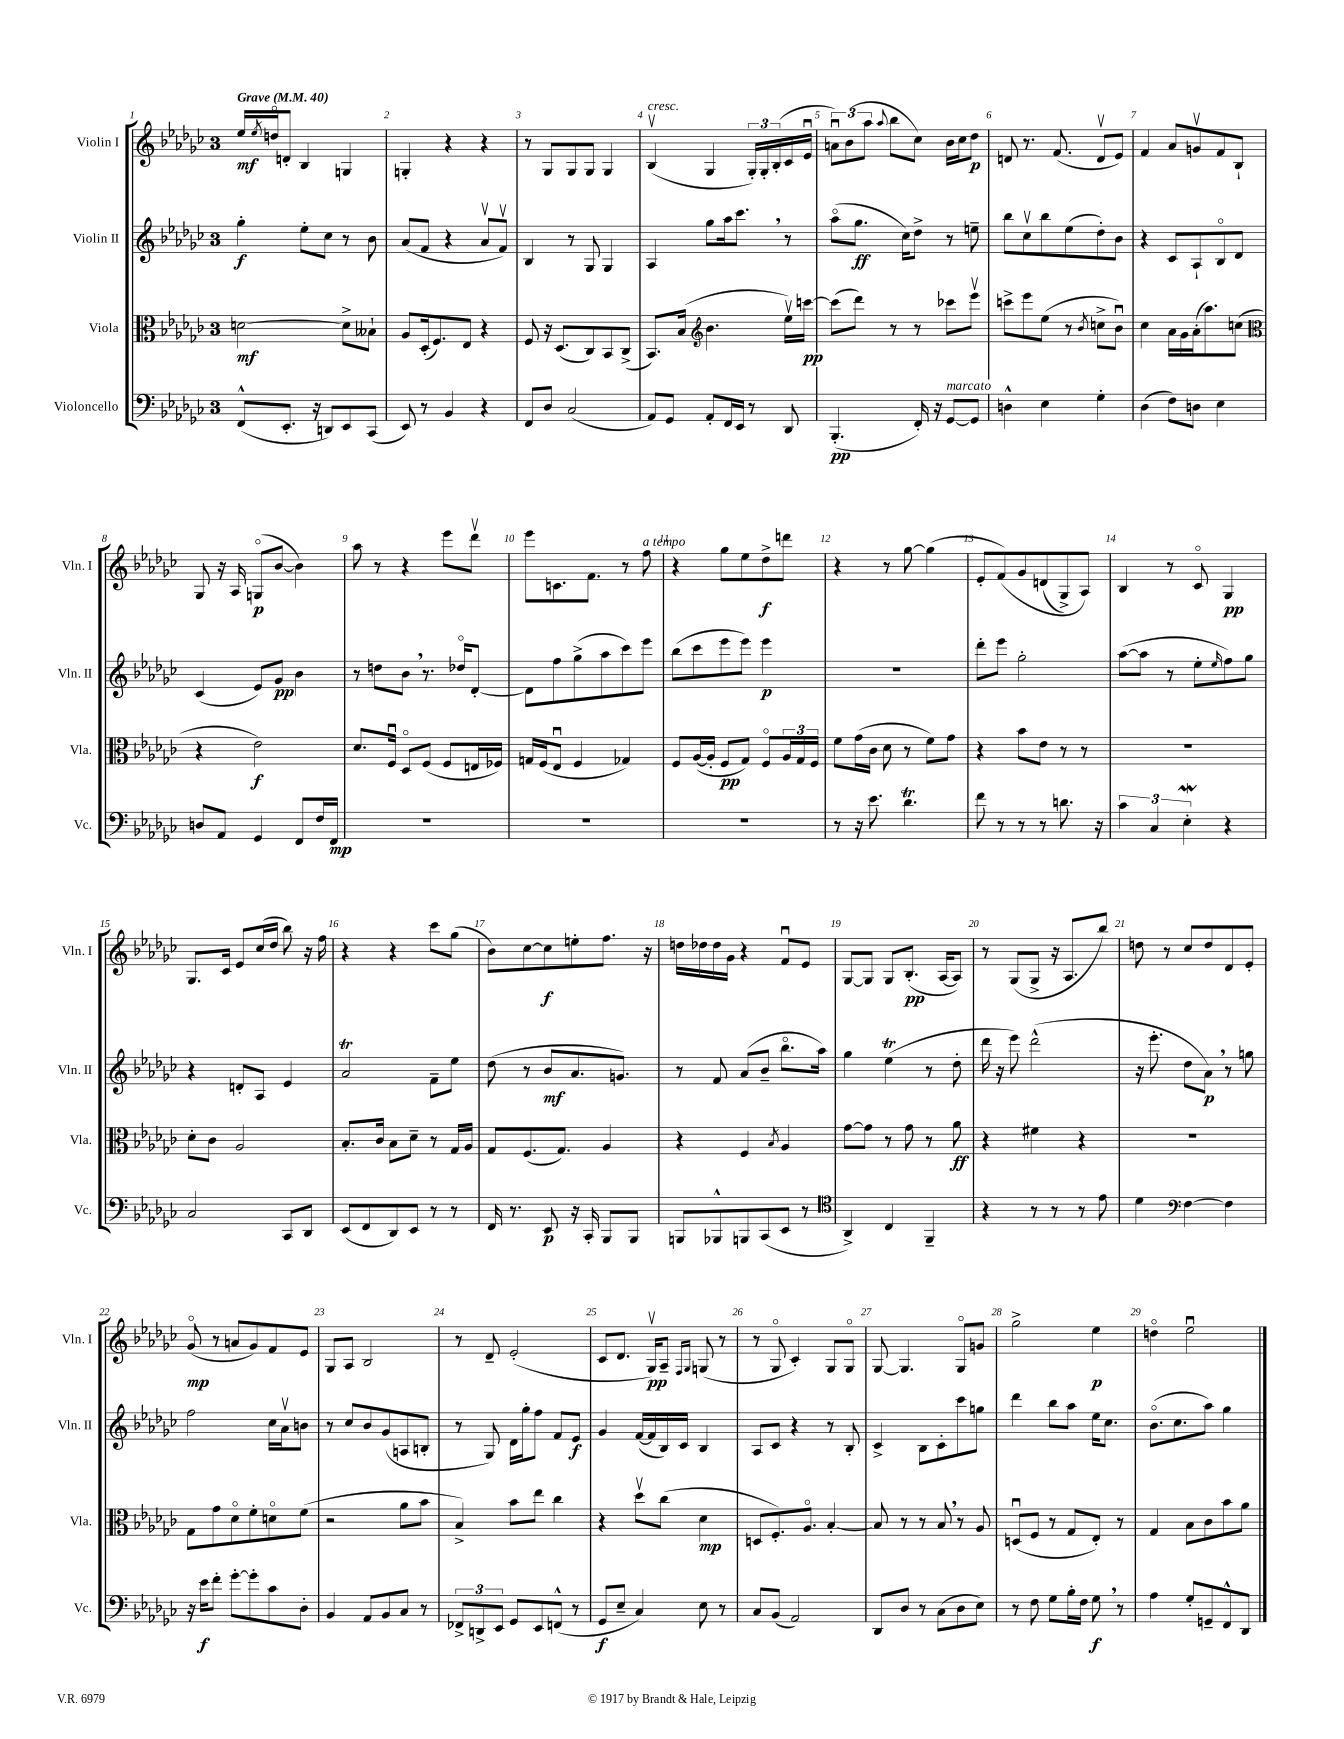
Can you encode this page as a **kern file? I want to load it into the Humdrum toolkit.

**kern	**kern	**kern	**kern
*staff4	*staff3	*staff2	*staff1
*clefF4	*clefC3	*clefG2	*clefG2
*k[b-e-a-d-g-c-]	*k[b-e-a-d-g-c-]	*k[b-e-a-d-g-c-]	*k[b-e-a-d-g-c-]
*M3/4	*M3/4	*M3/4	*M3/4
*MM40	*MM40	*MM40	*MM40
(8FF^^/L	[2d\	4gg-'\	16ee-/LL
.	.	.	8qee-/
.	.	.	16ddo/J
8.EE-'/J	.	.	8d'/J
.	.	8ee-'\L	4B-/
16r	.	.	.
8DD/L)	.	8cc-\J	.
8EE-/	8d^\]L	8r	4G/
(8CC-/J	8B--`\J	8b-\	.
=	=	=	=
8EE-/)	8A-/L	(8a-/L	4G'/
8r	(16D-'/k	8f/J	.
.	8.F/)	.	.
4BB-/	.	4r	4r
.	8E-/J	.	.
4r	4r	8a-v/L	4r
.	.	8fv/J)	.
=	=	=	=
8FF/L	8F/	4B-/	8r
8D-/J	16r	.	8G-/L
.	(8.D-/L	.	.
(2C-/	.	8r	8G-/
.	8C-/)	8G-/	8G-/J
.	8BB-/	4G-/	4G-/
.	(8C-^/J	.	.
=	=	=	=
8AA-/L)	8.BB-/L)	4A-/	(4B-v/
8GG-/J	.	.	.
.	(16B-/Jk	.	.
*	*clefG2	*	*
8AA-'/L	4.b-\	8gg-\L	4G-/
16FF/L	.	16aa-\k	.
16EE-/JJ	.	8.ccc-\J	.
8r	.	.	24G-'/LL)
.	.	.	24G-'/
.	.	.	(24B-'/
8DD-/	16ee-v\LL)	8r	16c-/
.	[16ccc\JJ	.	16e-u/JJ
=	=	=	=
(4.BBB-'/	(8ccc\]L	(8aa-o\L	12au\L)
.	.	.	(12b-\
.	8ddd-\J)	8.gg-\J	.
.	.	.	12aa-\J
.	.	.	8qqaa-/
.	8r	.	8bb-\L
.	.	16cc-\LK)	.
16FF'/)	8r	8dd-^\J	8cc-\J)
16r	.	.	.
[8GG-/L	8ccc-\L	8r	16b-\LL
.	.	.	16cc-\J
8GG-/]J	8eee-v\J	8ee~\	8dd-\J
=	=	=	=
4D^^\	8ccc^\L	8bb-\L	8d/
.	8eee-\	8cc-v\	8.r
4E-\	(8ee-\J	8bb-\	.
.	.	.	(8.f/
.	8r	(8ee-\	.
.	8qb-/	.	.
4G-'\	8cc^\L	8dd-'\)	8dv/L
.	8b-u\J)	8b-\J	8e-/J)
=	=	=	=
(4D-\	4cc-\	4r	4f/
8F\L)	16a-\LL	8c-/L	8a-/L
.	16g-\	.	.
8D\J	(16a-'\J	8A-`/	8gv/
.	8.aa-\)	.	.
4E-\	.	8B-o/	8f/
.	(8cc\J	8d-/J	8B-`/J
=	=	=	=
*	*clefC3	*	*
8D/L	4r	(4c-/	8G-/
8AA-/J	.	.	16r
.	.	.	16A-/
4GG-/	2e-\)	8e-/L)	(8Go/L
.	.	8g-/J	[8b-/J
8FF/L	.	4b-\	4b-\])
16F/L	.	.	.
16FF/JJ	.	.	.
=	=	=	=
2.r	8.d-/L	8r	8aa-\
.	.	8dd\L	8r
.	16Fu/Jk	.	.
.	8D-o/L	8b-\J	4r
.	(8F/J	8.r	.
.	8F/L	.	8eee-\L
.	.	16dd-o/LK	.
.	16E/L	[8d-'/J	8ddd-v\J
.	16F-/JJ)	.	.
=	=	=	=
2.r	16G/LL	8d-\]L	8eee-\L
.	(16F/J	.	.
.	8E-u/J	8ff\	8.c\
.	4F/	(8gg-^\	.
.	.	.	8.f\J
.	.	8aa-\	.
.	4G-/)	8ccc-\)	8r
.	.	8eee-\J	8ff\
=	=	=	=
2.r	8F/L	(8bb-\L	4r
.	([16A-/L	8ccc-\	.
.	16A-'/]JJ	.	.
.	8F/L	8eee-\	8gg-\L
.	8G-/J)	8eee-\J)	8ee-\
.	8Fo/L	4eee-\	8dd-^\
.	24A-/L	.	8ddd\J
.	24G-/	.	.
.	24F/JJ	.	.
=	=	=	=
8r	8f\L	2.r	4r
16r	(16g-\L	.	.
8.e-\	16c-\JJ	.	.
.	8d-\	.	8r
4.d-\	8r	.	[8gg-\
.	8f\L)	.	(4gg-\]
.	8g-\J	.	.
=	=	=	=
8f\	4r	8ddd-'\L	8e-'/L
8r	.	8eee-\J	&(8f/)
8r	8b-\L	2gg-'\	8g-/
8r	8e-\J	.	(8d/
8.d\	8r	.	8G-^/)
.	8r	.	8A-/J&)
16r	.	.	.
=	=	=	=
6c-\	2.r	([8aa-\L	4B-/
.	.	8aa-\]J	.
6C-/	.	.	.
.	.	8r	8r
6E-'\	.	.	.
.	.	8ee-'\L	8c-o/
.	.	16qqee-/	.
4r	.	8ff\)	4G-/
.	.	8gg-\J	.
=	=	=	=
2C-/	8d-'\L	4r	8.G-/L
.	8c-\J	.	.
.	.	.	16c-/Jk
.	2A-/	8d'/L	8e-/L
.	.	8A-/J	(16cc-/L
.	.	.	16dd-/JJ
8CC-/L	.	4e-/	8bb-\)
8DD-/J	.	.	16r
.	.	.	16ff\
=	=	=	=
(8EE-/L	8.B-'/L	2a-/	4r
8FF/	.	.	.
.	16c-/Jk	.	.
8DD-/)	8B-\L	.	4r
8EE-/J	8d-~\J	.	.
8r	8r	8f~\L	8ccc-\L
8r	16G-/LL	8ee-\J	(8gg-\J
.	16A-/JJ	.	.
=	=	=	=
16FF/	8G-/L	(8dd-\	8b-\L)
8.r	.	.	.
.	(8.F/	8r	[8cc-\
8EE-/	.	8b-/L	8cc-\]
.	8.G-/J)	.	.
16r	.	8.a-/	8ee'\
16CC-'/	.	.	.
8BBB-/L	4A-/	.	8.ff\J
.	.	8.g/J)	.
8BBB-/J	.	.	.
.	.	.	16r
=	=	=	=
8BBB/L	4r	8r	16dd\LL
.	.	.	16dd-\
8BBB-^^/	.	8f/	16dd-\
.	.	.	16g-\JJ
8BBB/	4F/	(8a-/L	4r
(8CC-/	.	8b-~/J	.
.	8qB-/	.	.
8EE-/J	4A-/	8.bb-o\L	8fu/L
8r	.	.	8e-/J
.	.	16aa-\Jk)	.
=	=	=	=
*clefC4	*	*	*
4AA-^/)	[8g-\L	4gg-\	[8G-/L
.	8g-\]J	.	8G-/]J
4C-/	8r	(4ee-\	8G-/L
.	8g-\	.	(8.B-'/J
4FF~/	8r	8r	.
.	.	.	[16A-/LK
.	8a-\	8dd-'\	8A-/]J)
=	=	=	=
4r	4r	16ddd-\	8r
.	.	16r	.
.	.	8eee-\)	(8G-/L
8r	4f#\	(2ddd-^^\	8G-^/J
8r	.	.	16r
.	.	.	8.A-/L
8r	4r	.	.
8e-\	.	.	8bb-/J)
=	=	=	=
4d-\	2.r	16r	8dd\
.	.	8.eee-'\	.
.	.	.	8r
*clefF4	*	*	*
[4F\	.	8dd-\L	8cc-/L
.	.	8a-\J)	8dd/
4F\]	.	8r	8d-/
.	.	8gg\	8e-'/J
=	=	=	=
16r	8G-\L	2ff\	(8g-o/
16e-\LK	.	.	.
8f'\J	8g-\	.	8r
[8g-'\L	8d-o\	.	8a/L
8g-'\]	8f'\	.	8g-/)
8c-\	8do\	16cc-\LL	8f/
.	.	16a-v\J	.
8D-'\J	(8f\J	8b\J	8e-/J
=	=	=	=
4BB-/	2r	8r	8G-/L
.	.	8cc-/L	8A-/J
8AA-/L	.	8b-/	2B-/
8BB-/	.	(8g-/	.
8C-/J	8a-\L	8A/	.
8r	8b-\J	8B'/J	.
=	=	=	=
12FF-^/L	4B-^/)	8r	8r
12DD^/	.	.	.
.	.	8G-/)	8d-~/
12EE-/J	.	.	.
8GG-/L	8b-\L	16d-\LL	(2e-'/
.	.	16gg-'\J	.
8EE-/	8ee-\J	8ff\J	.
(8FF^^/J	4cc-\	8f/L	.
8r	.	8e-/J	.
=	=	=	=
8GG-/L	4r	4g-/	8c-/L
8E-~/J	.	.	8.d-/J
4C-/)	8dd-v\L	([16f/LL	.
.	.	16f/]	16G-v/LK)
.	(8cc-\J	16B-/)	8A-~/J
.	.	16c-/JJ	.
.	.	.	16qqF/LL
.	.	.	16qqG-/JJ
8E-\	4d-\	4B-/	(8G/
8r	.	.	8r
=	=	=	=
8C-/L	8D/L	8A-/L	8r
(8BB-/J	8.F'/)	8c-/J	8G-o/
2AA-/)	.	4r	4c-'/)
.	8.A-o/J	.	.
.	[4B-'/	8r	8G-/L
.	.	8B-'/	8G-o/J
=	=	=	=
8DD-/L	8B-/]	4c-^/	[8G-/
8D-/J	8r	.	4.G-/]
8r	8r	8B-\L	.
(8C-\L	8B-/	8c-'\	.
8D-\	8r	8ccc-\	8G-o/L
8E-\J)	8A-/	8gg\J	8g/J
=	=	=	=
8r	(8Du/L	4ddd-\	2gg-^\
8F\	8F/J	.	.
8G-\L	8r	8bb-\L	.
16B-'\L	8G-/L	8aa-\J	.
16F\JJ	.	.	.
8G-\	8E-'/J)	16ee-\LK	4ee-\
.	.	8.cc-\J	.
8r	8r	.	.
=	=	=	=
4A-\	4G-/	(8.b-o\L	4ddo\
.	.	8.cc-\	.
8G-'/L	8B-\L	.	2ee-u\
8GG~/	8c-\	8aa-\J)	.
8FF^^/	8b-\	4gg-\	.
8DD-/J	8a-\J	.	.
==	==	==	==
*-	*-	*-	*-
